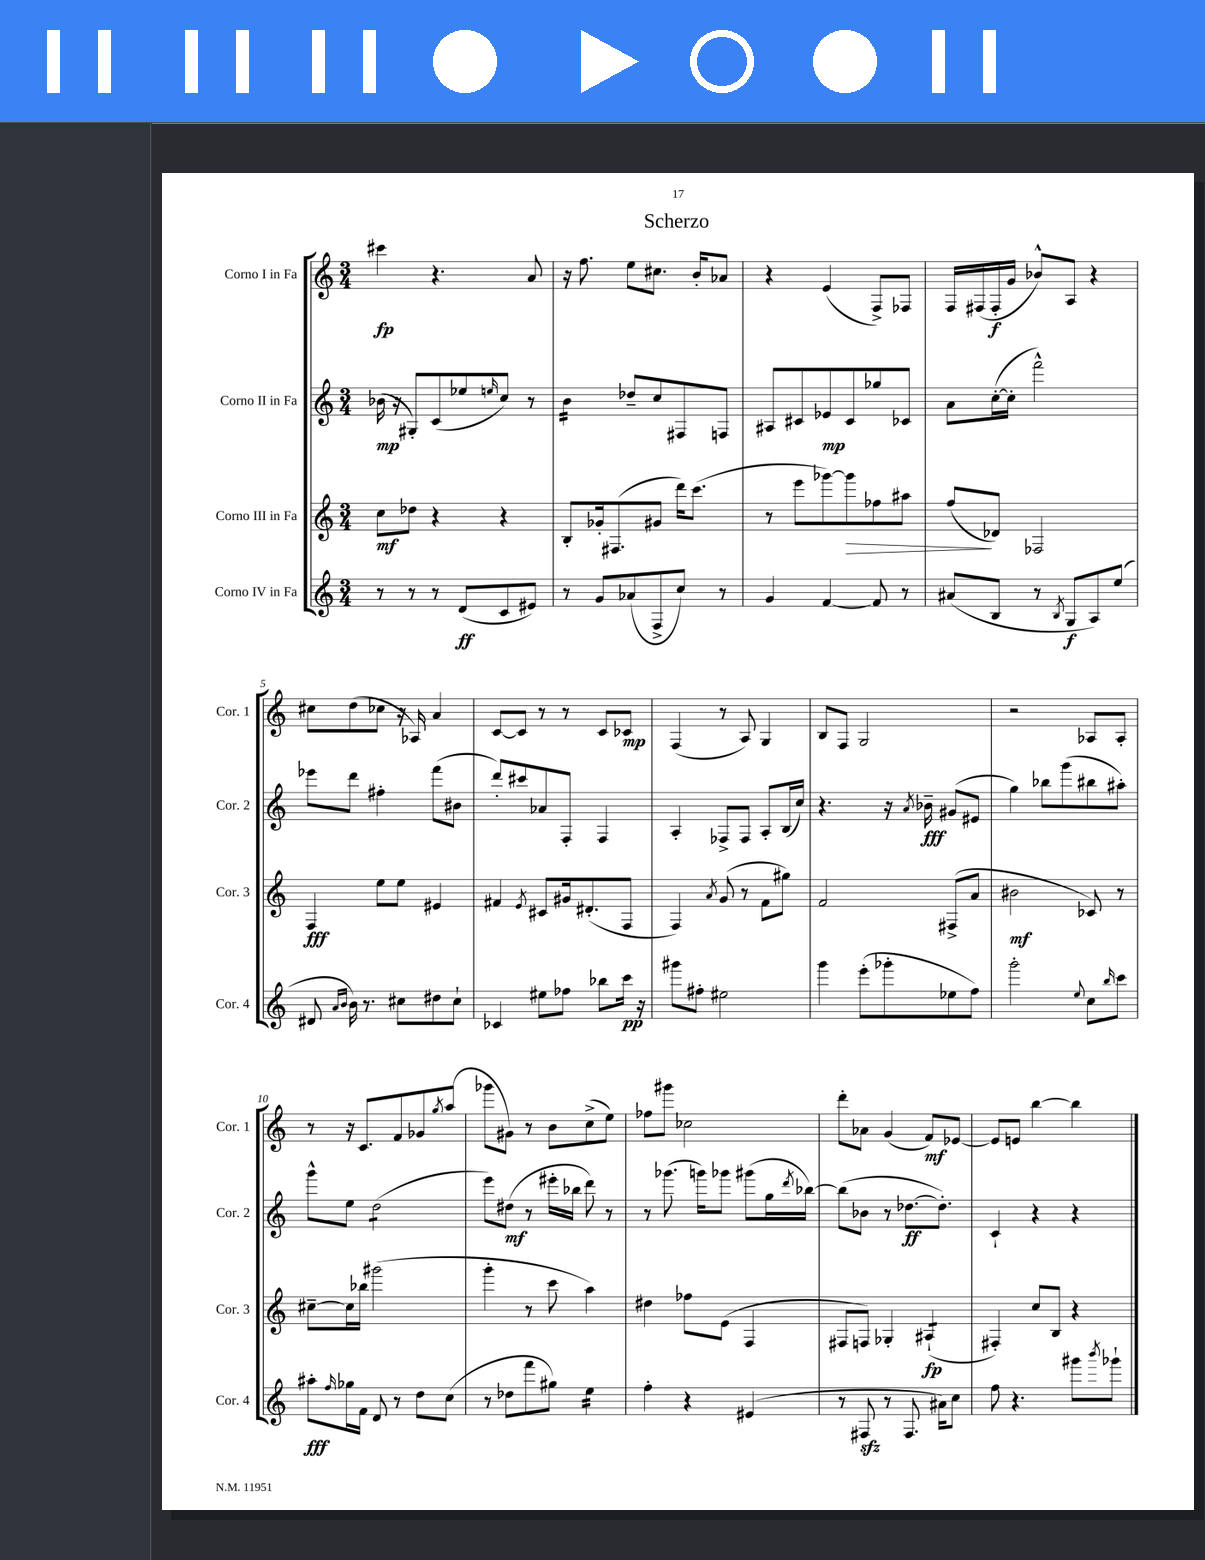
\header { title = "Scherzo" }
<<
\new StaffGroup <<
\new Staff = "s0" \with { instrumentName = "Corno I in Fa" shortInstrumentName = "Cor. 1" } {
    \clef treble \key c \major \numericTimeSignature \time 3/4
    cis'''4\fp r4. a'8 |
    r16 f''8. e''8 cis''8. b'16-. aes'8 |
    r4 e'4( f8->) fes8 |
    f16 fis16( fis16-.\f g'16 bes'8-^) a8 r4 |
    cis''8 d''8( ces''8 r16 aes16) a'4 |
    c'8~ c'8 r8 r8 c'8 ces'8\mp |
    f4( r8 a8) g4 |
    b8 f8 g2 |
    r2 aes8 aes8-. |
    r8 r16 c'8. f'8 ges'8 \acciaccatura { g''8 } a''8( |
    ges'''8 gis'8) r8 b'8 c''8->( e''8) |
    fes''8 gis'''8 ces''2 |
    d'''8-. aes'8 g'4( f'8\mf) ees'8~ |
    ees'8 e'8 b''4~ b''4 \bar "|." |
}
\new Staff = "s1" \with { instrumentName = "Corno II in Fa" shortInstrumentName = "Cor. 2" } {
    \clef treble \key c \major \numericTimeSignature \time 3/4
    bes'16\mp( r16 gis8-.) c'8( ees''8 \grace { e''16 } c''8) r8 |
    b'4:16 des''8-- c''8 fis8 f8 |
    ais8 cis'8 ees'8\mp cis'8 ges''8 ces'8 |
    a'8 c''16~-.( c''16-. f'''2-^) |
    ees'''8 d'''8 fis''4-. f'''8( bis'8 |
    d'''8-.) cis'''8 aes'8 f8-. f4 |
    a4-. fes8-> fes8 a8-. b16( c''16) |
    r4. r16 \acciaccatura { a'8 } bes'16--\fff gis'8( eis'8 |
    g''4) bes''8 g'''8( bis''8 ais''8-.) |
    g'''8-^ e''8 d''2:8( |
    e'''8) dis''8\mf( r8 eis'''16-. bes''16 d'''8) r8 |
    r8 ges'''8.( g'''16) ges'''8 gis'''8( g''16 \acciaccatura { d'''8 } bes''16~) |
    bes''8( bes'8 r8 des''8.~\ff des''8.-.) |
    c'4-! r4 r4 \bar "|." |
}
\new Staff = "s2" \with { instrumentName = "Corno III in Fa" shortInstrumentName = "Cor. 3" } {
    \clef treble \key c \major \numericTimeSignature \time 3/4
    c''8\mf des''8 r4 r4 |
    b8-. ges'16-. fis8.( gis'8 d'''16) c'''8.( |
    r8 e'''8 ges'''8~) ges'''8\> fes''8 ais''8 |
    f''8\!( des'8) fes2 |
    f4\fff e''8 e''8 eis'4 |
    fis'4 \acciaccatura { e'8 } cis'8 gis'16 dis'8.-.( f8 |
    f4) \acciaccatura { a'8 } g'8( r8 f'8 gis''8) |
    f'2 fis8->( a'8 |
    bis'2\mf ces'8) r8 |
    cis''8~-- cis''16 bes''16 gis'''2( |
    g'''4-. r8 c'''8 a''4) |
    dis''4 fes''8 e'8( f4 |
    fis8 f8) ges4-. ais4:8-!\fp( |
    fis4-.) c''8 b8 r4 \bar "|." |
}
\new Staff = "s3" \with { instrumentName = "Corno IV in Fa" shortInstrumentName = "Cor. 4" } {
    \clef treble \key c \major \numericTimeSignature \time 3/4
    r8 r8 r8 d'8\ff( c'8 eis'8) |
    r8 g'8 aes'8( f8-> c''8) r8 |
    g'4 f'4~ f'8 r8 |
    ais'8( b8 r8 \acciaccatura { b8 } g8\f a8) e''8( |
    dis'8 \grace { a'16 b'16 } b'16) r8. cis''8 dis''8 cis''8-! |
    ces'4 eis''8 fes''8 bes''8 c'''16\pp r16 |
    gis'''8 fis''8-. eis''2 |
    g'''4 e'''8-.( ges'''8-. ees''8 f''8) |
    g'''2-. \appoggiatura { e''8 } c''8 \grace { b''16 } c'''8 |
    ais''8-.\fff \grace { f''16 } ges''16 f'16 d'8 r8 d''8 c''8( |
    r8 des''8 f'''8 gis''8) e''4:16 |
    f''4-. r4 eis'4( |
    r8 fis8\sfz r8 fis8. ais'16) c''8 |
    f''8 r4. gis'''8 \acciaccatura { b'''8 } ges'''8-! \bar "|." |
}
>>
>>
